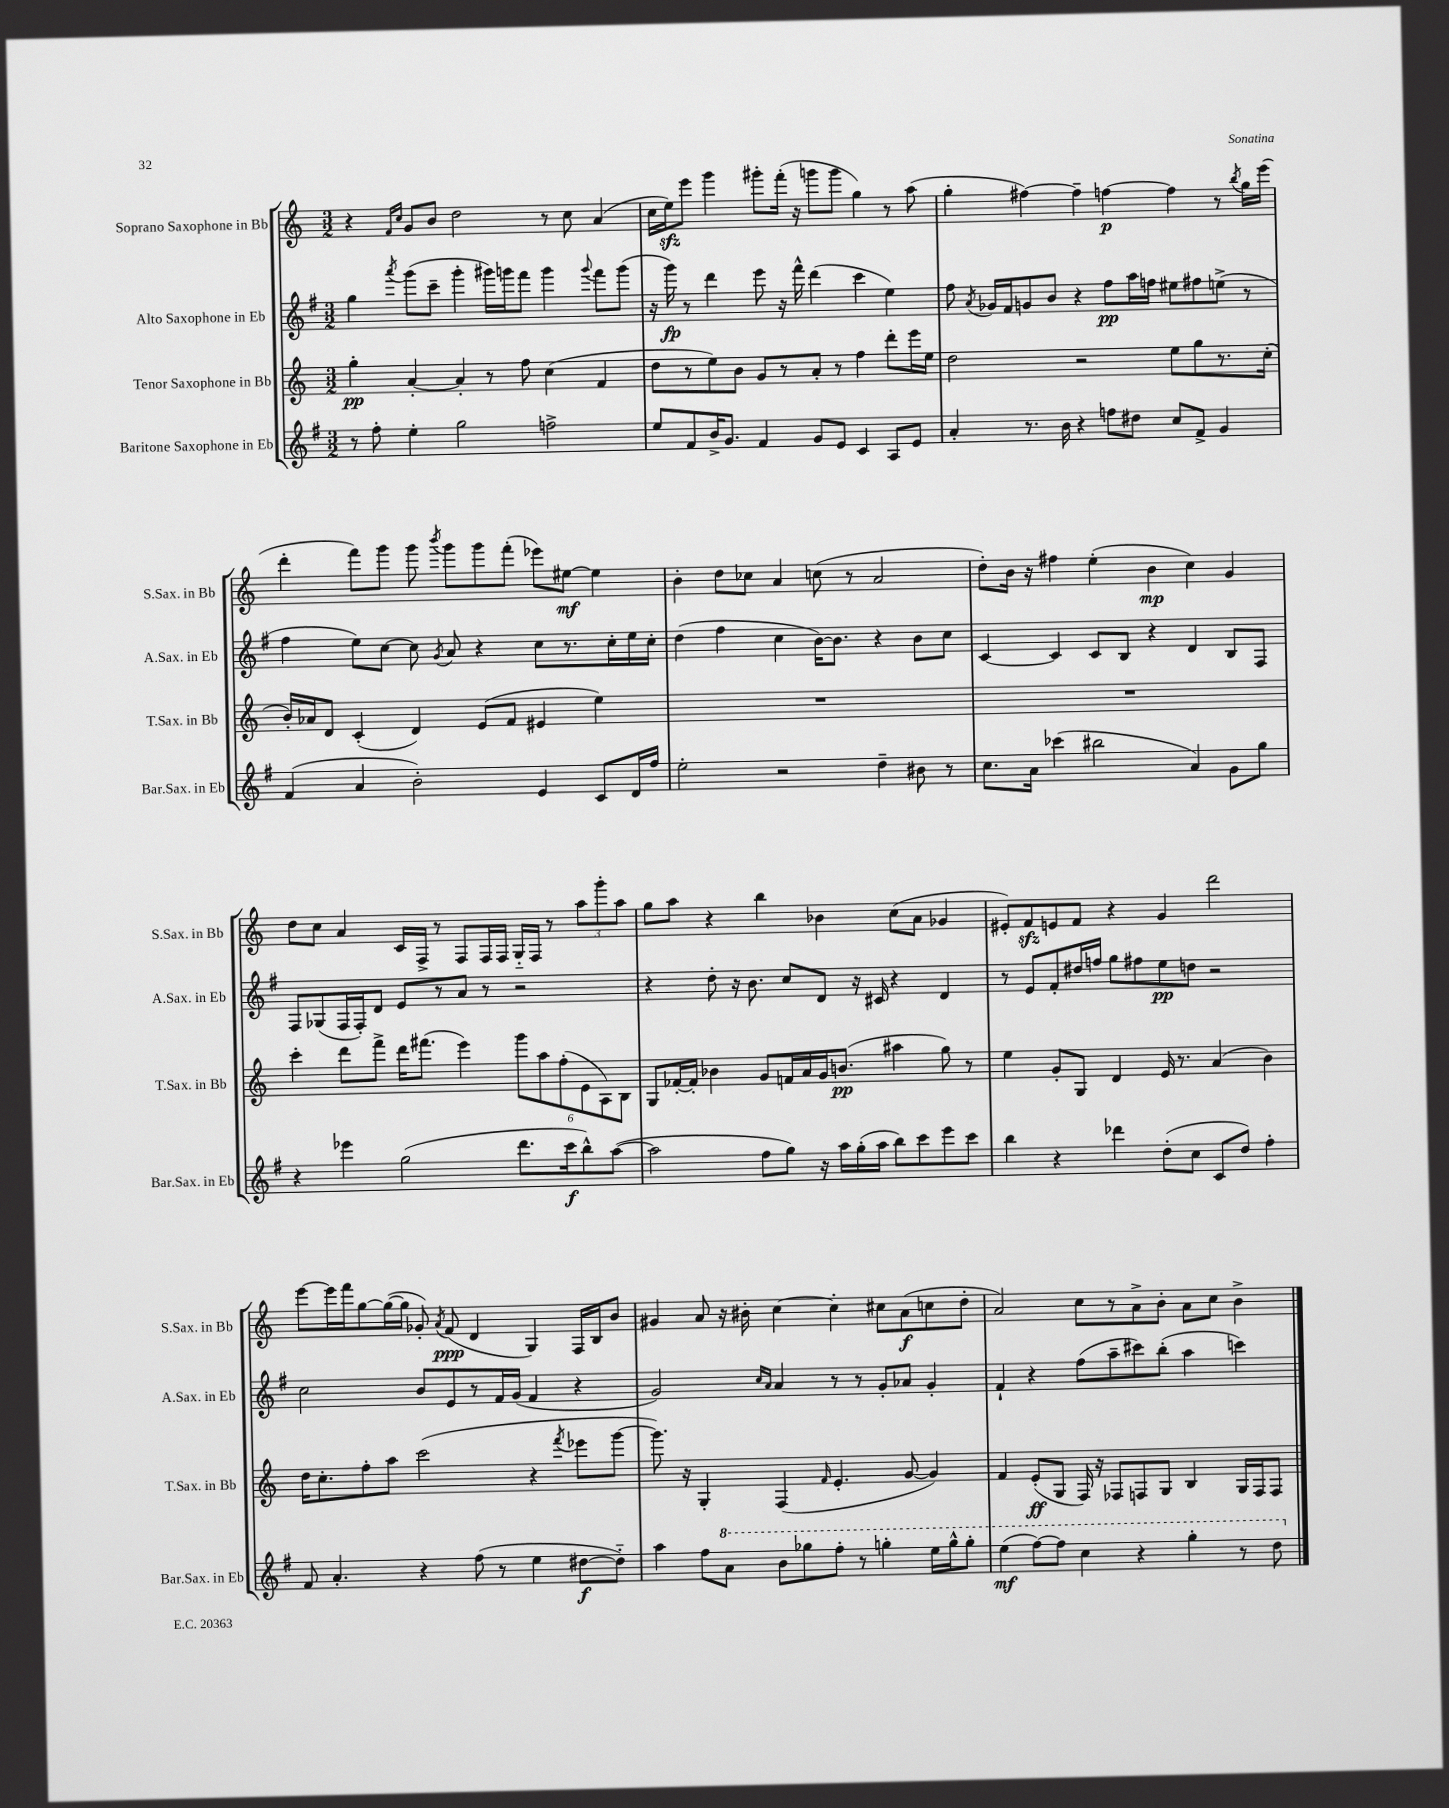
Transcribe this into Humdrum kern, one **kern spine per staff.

**kern	**dynam	**kern	**dynam	**kern	**dynam	**kern	**dynam
*part4	*part4	*part3	*part3	*part2	*part2	*part1	*part1
*staff4	*staff4	*staff3	*staff3	*staff2	*staff2	*staff1	*staff1
*I"Baritone Saxophone in Eb	*	*I"Tenor Saxophone in Bb	*	*I"Alto Saxophone in Eb	*	*I"Soprano Saxophone in Bb	*
*I'Bar.Sax. in Eb	*	*I'T.Sax. in Bb	*	*I'A.Sax. in Eb	*	*I'S.Sax. in Bb	*
*clefG2	*	*clefG2	*	*clefG2	*	*clefG2	*
*k[f#]	*	*k[]	*	*k[f#]	*	*k[]	*
*M3/2	*	*M3/2	*	*M3/2	*	*M3/2	*
=129	=129	=129	=129	=129	=129	=129	=129
8r	.	4gg'\	pp	4gg\	.	4r	.
8ff#'\	.	.	.	.	.	.	.
.	.	.	.	.	.	16qqf/LL	.
.	.	.	.	8qaaa/	.	16qqcc/JJ	.
4ee'\	.	[4a'/	.	(8ggg\L	.	8g/L	.
.	.	.	.	8ccc~\J	.	8b/J	.
2gg\	.	4a'/]	.	4ggg'\	.	2dd\	.
.	.	8r	.	16ggg#X\LL)	.	.	.
.	.	.	.	16gggn\J	.	.	.
.	.	8ff\	.	8fff#\J	.	.	.
2ffn^\	.	(4cc\	.	4ggg\	.	8r	.
.	.	.	.	.	.	8cc\	.
.	.	.	.	8qqggg/	.	.	.
.	.	4f/	.	8fff#\L	.	(4a/	.
.	.	.	.	(8ggg\J	.	.	.
=130	=130	=130	=130	=130	=130	=130	=130
8ee/L	.	8dd\L	.	16r	.	16cc\LL	.
.	.	.	.	16ggg\)	fp	16eezz\J)	.
8f#/	.	8r	.	8r	.	8eee\J	.
16b^/K	.	8ee\)	.	4ddd\	.	4ggg\	.
8.g/J	.	.	.	.	.	.	.
.	.	8b\J	.	.	.	.	.
4f#/	.	8g/L	.	8eee\	.	8ggg#X'\L	.
.	.	8r	.	16r	.	(16fff'\Jk	.
.	.	.	.	16fff#^^\	.	16r	.
8g/L	.	8a'/J	.	(4ddd\	.	8gggn\L	.
8e/J	.	8r	.	.	.	8ggg\J	.
4c/	.	4ff\	.	4ccc\	.	4gg\)	.
8A/L	.	8ddd'\L	.	4ee\)	.	8r	.
8e/J	.	16eee\L	.	.	.	(8aa\	.
.	.	16ee\JJ	.	.	.	.	.
=131	=131	=131	=131	=131	=131	=131	=131
4a'/	.	2dd\	.	8ff#\	.	4gg'\	.
.	.	.	.	8qa/	.	.	.
.	.	.	.	16g-X/LL	.	.	.
.	.	.	.	16f#/J	.	.	.
8.r	.	.	.	8gn/	.	[4ff#X\)	.
.	.	.	.	8b/J	.	.	.
16b\	.	.	.	.	.	.	.
4r	.	2r	.	4r	.	4ff#~\]	.
8ffn\L	.	.	.	8ff#\L	pp	[4ffn\	p
8dd#X\J	.	.	.	16aa\L	.	.	.
.	.	.	.	16ffn\JJ	.	.	.
8cc/L	.	8ee\L	.	8ee#X\L	.	4ff\]	.
8f#^/J	.	8gg\	.	8ff#X\	.	.	.
4g/	.	8.r	.	(8een^\J	.	8r	.
.	.	.	.	.	.	8qbb/	.
.	.	.	.	8r	.	16gg\LL	.
.	.	(16cc'\Jk	.	.	.	(16eee\JJ	.
!!LO:LB:g=z
=132	=132	=132	=132	=132	=132	=132	=132
(4f#/	.	16b'/LL)	.	4ff#\	.	4ddd'\	.
.	.	16a-X/J	.	.	.	.	.
.	.	8d/J	.	.	.	.	.
4a/	.	(4c'/	.	8ee\L)	.	8fff\L)	.
.	.	.	.	[8cc\J	.	8ggg\J	.
2b'\)	.	4d/)	.	8cc\]	.	8ggg\	.
.	.	.	.	8qg/	.	8qbbb/	.
.	.	.	.	8a/	.	8ggg\L	.
.	.	(8e/L	.	4r	.	8ggg\	.
.	.	8f/J	.	.	.	(8fff'\J	.
4e/	.	4e#X/	.	8cc\L	.	8eee-X\L)	.
.	.	.	.	8.r	.	[8ee#X\J	mf
8c/L	.	4ee\)	.	.	.	4ee#\]	.
.	.	.	.	16cc'\L	.	.	.
16d/L	.	.	.	16ee\	.	.	.
16ff#/JJ	.	.	.	16cc'\JJ	.	.	.
=133	=133	=133	=133	=133	=133	=133	=133
2ee'\	.	1.r	.	(4dd\	.	4b'\	.
.	.	.	.	4ff#\	.	8dd\L	.
.	.	.	.	.	.	8cc-X\J	.
2r	.	.	.	4cc\	.	4a/	.
.	.	.	.	[16b\KL)	.	(8ccn\	.
.	.	.	.	8.b\J]	.	.	.
.	.	.	.	.	.	8r	.
4dd~\	.	.	.	4r	.	2a/	.
8b#X\	.	.	.	8b\L	.	.	.
8r	.	.	.	8cc\J	.	.	.
=134	=134	=134	=134	=134	=134	=134	=134
8.cc\L	.	1.r	.	[4c/	.	8dd'\L)	.
.	.	.	.	.	.	16b\Jk	.
16a\Jk	.	.	.	.	.	16r	.
(4ccc-X\	.	.	.	4c/]	.	4ff#X\	.
2bb#X\	.	.	.	8c/L	.	(4ee'\	.
.	.	.	.	8B/J	.	.	.
.	.	.	.	4r	.	4b\	mp
4a/)	.	.	.	4d/	.	4cc\)	.
8g\L	.	.	.	8B/L	.	4g/	.
8gg\J	.	.	.	8F#/J	.	.	.
!!LO:LB:g=z
=135	=135	=135	=135	=135	=135	=135	=135
4r	.	4ccc'\	.	8F#/L	.	8dd\L	.
.	.	.	.	(8G-X/	.	8cc\J	.
4eee-X\	.	8ddd\L	.	16F#/L	.	4a/	.
.	.	.	.	16F#'/J)	.	.	.
.	.	8fff^\J	.	8d/J	.	.	.
(2gg\	.	16ddd\KL	.	8e/L	.	16c/LL	.
.	.	(8.fff#X\J	.	.	.	16F^/JJ	.
.	.	.	.	8r	.	8r	.
.	.	4eee\)	.	8a/J	.	8F/L	.
.	.	.	.	8r	.	16F/L	.
.	.	.	.	.	.	16F/JJ	.
8.ddd\L	.	12ggg\L	.	2r	.	16G/LL	.
.	.	.	.	.	.	16F/JJ	.
.	.	12aa\	.	.	.	.	.
.	.	.	.	.	.	8r	.
.	.	(12ff'\	.	.	.	.	.
16ccc\k	f	.	.	.	.	.	.
8bb^^\)	.	12e\	.	.	.	12aa\L	.
.	.	12A\)	.	.	.	12ggg'\	.
([8aa\J	.	.	.	.	.	.	.
.	.	12B\J	.	.	.	12aa\J	.
=136	=136	=136	=136	=136	=136	=136	=136
2aa\]	.	8G/L	.	4r	.	8gg\L	.
.	.	[16f-X'/L	.	.	.	8aa\J	.
.	.	16f-'/JJ]	.	.	.	.	.
.	.	4b-X\	.	8dd'\	.	4r	.
.	.	.	.	16r	.	.	.
.	.	.	.	8.b\	.	.	.
8ff#\L	.	8g/L	.	.	.	4bb\	.
8gg\J)	.	16fn/L	.	8cc/L	.	.	.
.	.	16a/	.	.	.	.	.
16r	.	16g/J	.	8d/J	.	4b-X\	.
16aa\LL	.	(8.bn/J	pp	.	.	.	.
(16gg'\	.	.	.	16r	.	.	.
16aa\JJ	.	.	.	16c#X/	.	.	.
8bb\L)	.	4aa#X\	.	4r	.	(8cc\L	.
8ccc\	.	.	.	.	.	8a\J	.
8eee\	.	8gg\)	.	4d/	.	4g-X/	.
8ccc\J	.	8r	.	.	.	.	.
=137	=137	=137	=137	=137	=137	=137	=137
4bb\	.	4ee\	.	8r	.	8e#X'/L)	.
.	.	.	.	8e/L	.	8fzz/	.
4r	.	8g'/L	.	8f#'/	.	8en/	.
.	.	8G/J	.	16dd#X/L	.	8f/J	.
.	.	.	.	16ffn/JJ	.	.	.
4ddd-X\	.	4d/	.	8gg\L	.	4r	.
.	.	.	.	8ff#X\	.	.	.
(8dd'\L	.	16e/	.	8ee\	pp	4g/	.
.	.	8.r	.	.	.	.	.
8cc\J	.	.	.	8ddn\J	.	.	.
8c/L	.	(4a/	.	2r	.	2ddd\	.
8dd/J)	.	.	.	.	.	.	.
4ff#'\	.	4b\)	.	.	.	.	.
!!LO:LB:g=z
=138	=138	=138	=138	=138	=138	=138	=138
8f#/	.	16dd\KL	.	2cc\	.	[8eee\L	.
.	.	8.cc'\	.	.	.	.	.
4.a'/	.	.	.	.	.	16eee\L]	.
.	.	.	.	.	.	16fff\J	.
.	.	8ff'\	.	.	.	[8gg\	.
.	.	8aa\J	.	.	.	(16gg\L_	.
.	.	.	.	.	.	16gg\JJ]	.
4r	.	(2ccc\	.	8b/L	.	8g-X'/)	.
.	.	.	.	.	.	8qa/	.
.	.	.	.	8e/	.	(8f/	ppp
(8ff#\	.	.	.	8r	.	4d/	.
8r	.	.	.	16f#/L	.	.	.
.	.	.	.	(16g/JJ	.	.	.
4ee\	.	4r	.	4f#/	.	4G/)	.
.	.	8qfff/	.	.	.	.	.
[8dd#X\L	f	8eee-X\L	.	4r	.	16F/LL	.
.	.	.	.	.	.	16B/J	.
8dd#\J])	.	[8ggg\J	.	.	.	8b/J	.
=139	=139	=139	=139	=139	=139	=139	=139
4aa\	.	8.ggg\])	.	2g/)	.	4g#X/	.
.	.	16r	.	.	.	.	.
8ff#\L	.	4G'/	.	.	.	8a/	.
*8va	*	*	*	*	*	*	*
8aa\J	.	.	.	.	.	16r	.
.	.	.	.	.	.	16b#X'\	.
.	.	.	.	16qqcc/LL	.	.	.
.	.	.	.	16qqa/JJ	.	.	.
8bb\L	.	(4F/	.	4a/	.	[4cc\	.
8ggg-X\	.	.	.	.	.	.	.
.	.	16qqf/	.	.	.	.	.
8fff#'\J	.	4.e'/	.	8r	.	4cc'\]	.
8r	.	.	.	8r	.	.	.
4gggn'\	.	.	.	8g'/L	.	8cc#X\L	.
.	.	[8g/	.	8a-X/J	.	(8a\	f
16eee\LL	.	4g/])	.	4g'/	.	8ccn\	.
16ggg^^\J	.	.	.	.	.	.	.
8ggg'\J	.	.	.	.	.	8dd'\J	.
=140	=140	=140	=140	=140	=140	=140	=140
(4eee\	mf	4f/	.	4f#`/	.	2a/)	.
[8fff#\L)	.	(8e'/L	ff	4r	.	.	.
8fff#\J]	.	8G/J	.	.	.	.	.
4ccc\	.	16F/)	.	(8ff#\L	.	8cc\L	.
.	.	16r	.	.	.	.	.
.	.	8F-X/L	.	8aa~\	.	8r	.
4r	.	8Fn/	.	8ccc#X\)	.	8a^\	.
.	.	8G/J	.	(8bb'\J	.	8b'\J	.
4ggg'\	.	4B/	.	4aa\	.	8a\L	.
.	.	.	.	.	.	8cc\J	.
8r	.	16G/LL	.	4cccn\)	.	4b^\	.
.	.	16F/J	.	.	.	.	.
8ddd\	.	8F/J	.	.	.	.	.
*X8va	*	*	*	*	*	*	*
==	==	==	==	==	==	==	==
*-	*-	*-	*-	*-	*-	*-	*-
